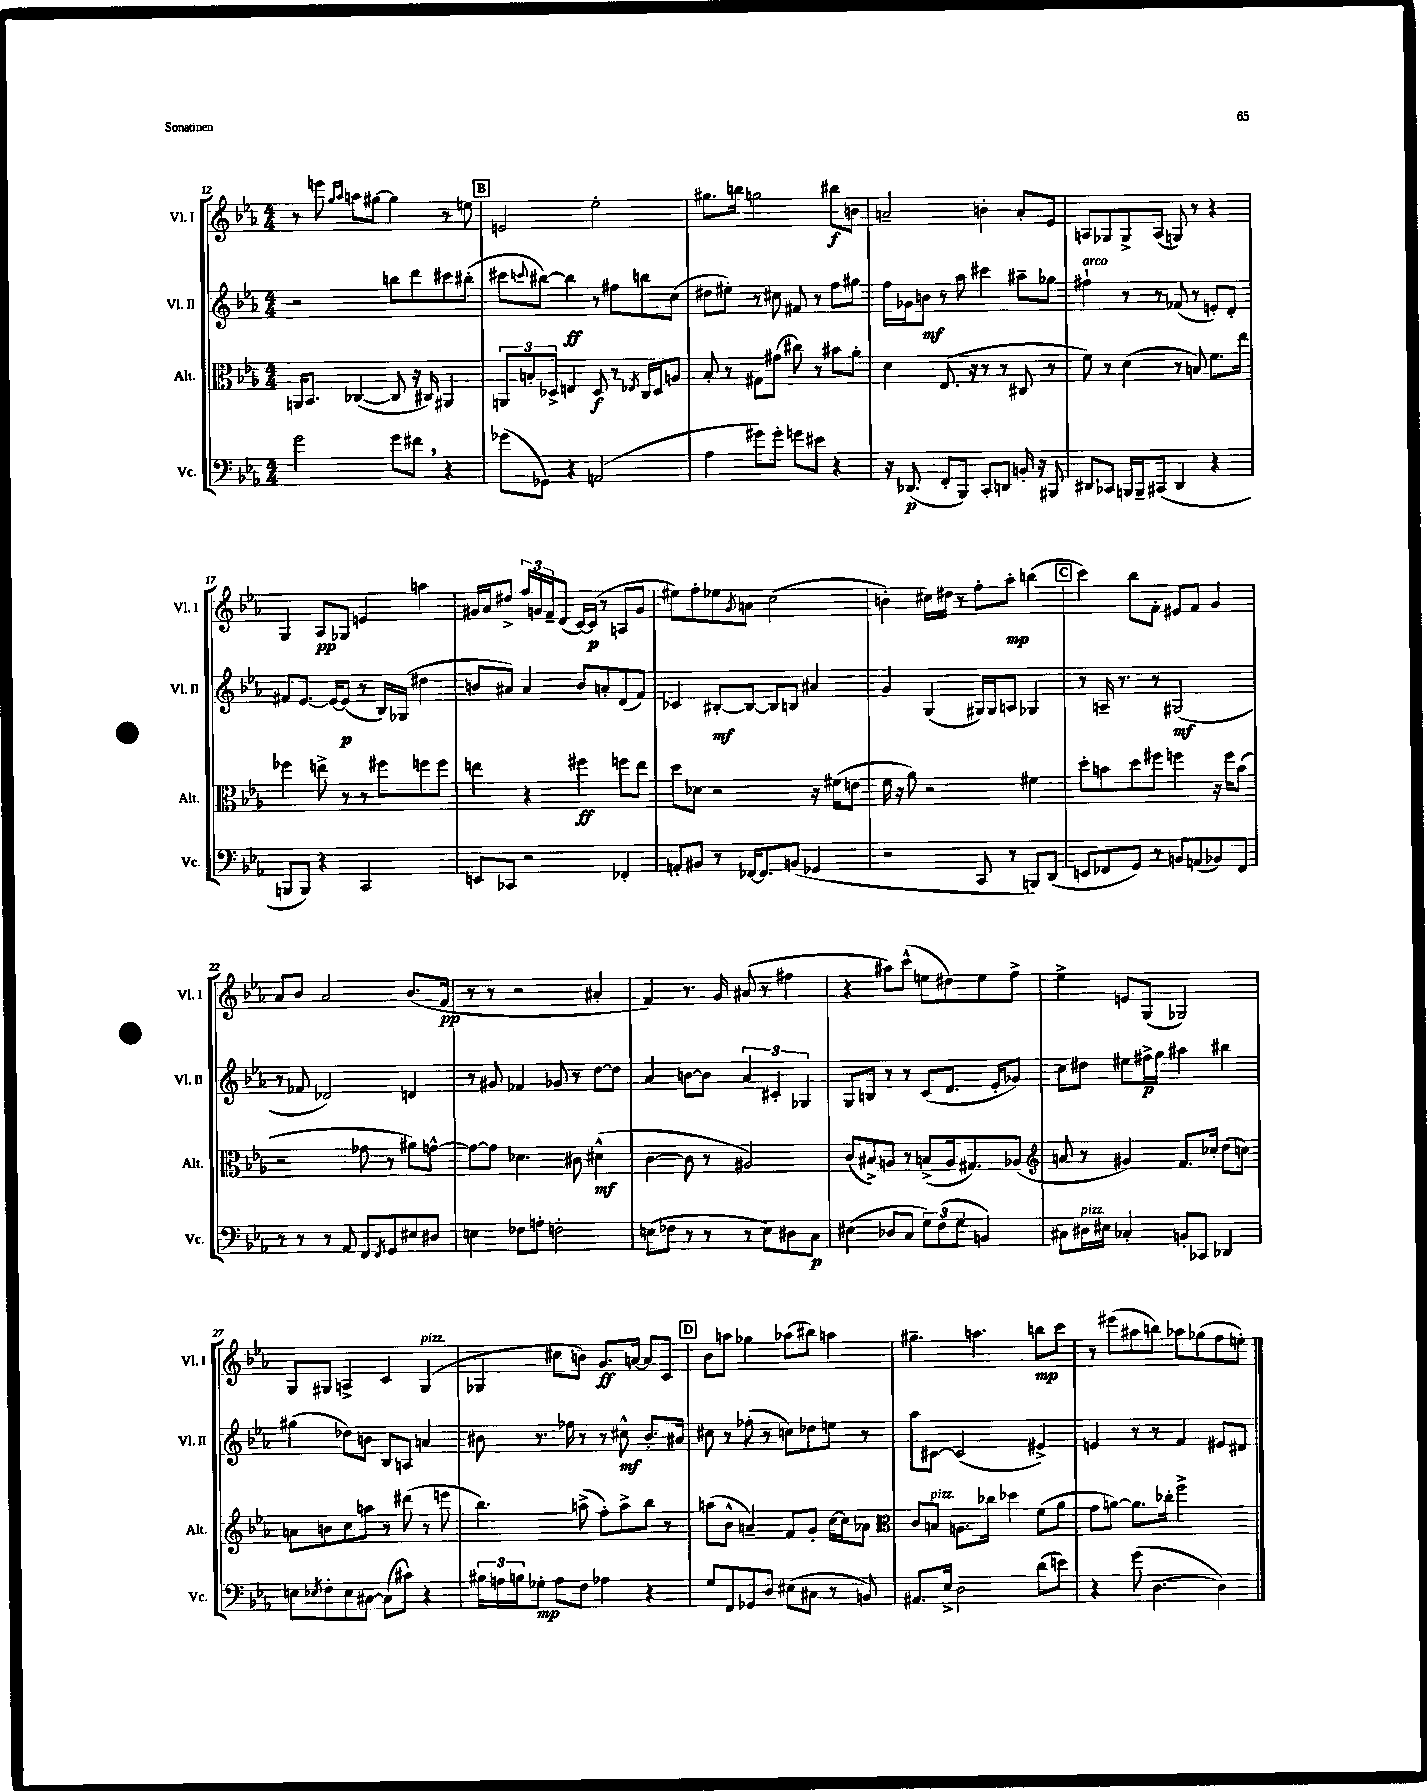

**kern	**dynam	**kern	**dynam	**kern	**dynam	**kern	**dynam
*part4	*part4	*part3	*part3	*part2	*part2	*part1	*part1
*staff4	*staff4	*staff3	*staff3	*staff2	*staff2	*staff1	*staff1
*I"Vc.	*	*I"Alt.	*	*I"Vl. II	*	*I"Vl. I	*
*I'Vc.	*	*I'Alt.	*	*I'Vl. II	*	*I'Vl. I	*
*clefF4	*	*clefC3	*	*clefG2	*	*clefG2	*
*k[b-e-a-]	*	*k[b-e-a-]	*	*k[b-e-a-]	*	*k[b-e-a-]	*
*M4/4	*	*M4/4	*	*M4/4	*	*M4/4	*
=12	=12	=12	=12	=12	=12	=12	=12
2g\	.	16AAn/KL	.	2r	.	8r	.
.	.	8.BB-/J	.	.	.	.	.
.	.	.	.	.	.	8eeen\	.
.	.	.	.	.	.	16qqgg/LL	.
.	.	.	.	.	.	16qqaa-/JJ	.
.	.	([4C-X/	.	.	.	8aan\L	.
.	.	.	.	.	.	[8gg#X\J	.
8g\L	.	8C-/]	.	8bbn\L	.	4gg#\]	.
8f#X,\J	.	16r	.	8ddd\	.	.	.
.	.	16C#X/)	.	.	.	.	.
4r	.	4AA#X/	.	8ccc#X\	.	8r	.
.	.	.	.	(8bb#X'\J	.	8een\	.
!!LO:REH:place=s1:t=B
=13	=13	=13	=13	=13	=13	=13	=13
(8g-X\L	.	12AAn/L	.	8ccc#X\L	.	2en/	.
.	.	12Bn'/	.	.	.	.	.
.	.	.	.	8qqcccn/	.	.	.
8GG-X\J)	.	.	.	[8bb#X\J)	.	.	.
.	.	12D-X^/J	.	.	.	.	.
4r	.	4En/	.	4bb#\]	ff	.	.
(2AAn/	.	8D-/	f	8r	.	2ee-'\	.
.	.	8r	.	8ff#X\L	.	.	.
.	.	8qE-X/	.	.	.	.	.
.	.	16C/LL	.	8bbn\	.	.	.
.	.	16D-/J	.	.	.	.	.
.	.	8An/J	.	(8cc\J	.	.	.
=14	=14	=14	=14	=14	=14	=14	=14
4A-\	.	8B-'/	.	8dd#X\L	.	8.gg#X\L	.
.	.	8r	.	8ee#X'\J)	.	.	.
.	.	.	.	.	.	16bbn\Jk	.
8g#X\L)	.	8G#X\L	.	8r	.	2ggn\	.
8g#'\J	.	(8g#X\J	.	8cc#X\	.	.	.
8gn\L	.	8cc#X\)	.	8f#X/	.	.	.
8e#X\J	.	8r	.	8r	.	.	.
4r	.	8b#X\L	.	8ff\L	.	8bb#X\L	f
.	.	8a-'\J	.	8gg#X\J	.	8bn\J	.
=15	=15	=15	=15	=15	=15	=15	=15
16r	.	4d\	.	16ff\LL	.	2an~/	.
(8.DD-X/	p	.	.	16g-X\J	.	.	.
.	.	.	.	8bn\J	mf	.	.
8FF'/L	.	(8.E-/	.	8r	.	.	.
8BBB-/J)	.	.	.	8aa-\	.	.	.
.	.	16r	.	.	.	.	.
8CC'/L	.	8r	.	4ccc#X\	.	4bn'\	.
8DDn/J	.	8r	.	.	.	.	.
16BBn'/	.	8C#X/	.	8aa#X~\L	.	8a'/L	.
16r	.	.	.	.	.	.	.
8BBB#X/	.	8r	.	8gg-X\J	.	8e-/J	.
=16	=16	=16	=16	=16	=16	=16	=16
!	!	!	!	!LO:TX:a:i:t=arco	!	!	!
8DD#X/L	.	8f\)	.	4ff#X`\	.	8An/L	.
8CC-X/J	.	8r	.	.	.	8G-X/	.
16BBBn/LL	.	(4d\	.	8r	.	8G-^/	.
16BBB~/J	.	.	.	.	.	.	.
(8CC#X/J	.	.	.	8r	.	(8A/J	.
4DD#/	.	8r	.	(8f-X/	.	8Gn/)	.
.	.	8Bn/)	.	8r	.	8r	.
4r	.	8.f\L	.	8en'/L)	.	4r	.
.	.	.	.	8d'/J	.	.	.
.	.	16ee-\Jk	.	.	.	.	.
!!LO:LB:g=z
=17	=17	=17	=17	=17	=17	=17	=17
8BBBn/L	.	4ff-X\	.	8f#X/L	.	4G/	.
8BBB/J)	.	.	.	[8.e-/J	.	.	.
4r	.	8een^\	.	.	.	8A-/L	pp
.	.	.	.	16e-/KL_	.	.	.
.	.	8r	.	(8e-/J]	p	8G-X/J	.
2CC/	.	8r	.	8r	.	4en/	.
.	.	8ff#X\L	.	16B-/LL)	.	.	.
.	.	.	.	(16G-X/JJ	.	.	.
.	.	8ffn\	.	4dd#X\	.	4aan\	.
.	.	8ff\J	.	.	.	.	.
=18	=18	=18	=18	=18	=18	=18	=18
8EEn/L	.	4een\	.	8bn/L	.	16g#X/LL	.
.	.	.	.	.	.	16a-/J	.
8CC-X/J	.	.	.	8a#X/J)	.	8dd#X^/J	.
2r	.	4r	.	4a#/	.	24ff/LL	.
.	.	.	.	.	.	24gn/	.
.	.	.	.	.	.	24f~/J	.
.	.	.	.	.	.	(8d/J	.
.	.	4ff#X\	ff	8b/L	.	[16c/LL)	.
.	.	.	.	.	.	(16c/JJ]	p
.	.	.	.	8an'/	.	8r	.
4FF-X'/	.	8ffn\L	.	(8d/	.	8An/L	.
.	.	8ee\J	.	8f/J)	.	8g/J	.
=19	=19	=19	=19	=19	=19	=19	=19
8AAn'/L	.	8dd\L	.	4c-X/	.	8ee#X\L)	.
8BB#X/J	.	8d-X\J	.	.	.	8ff'\	.
8r	.	2r	.	[8B#X'/L	mf	8ee-X\	.
.	.	.	.	.	.	8qg/	.
[16FF-X/KL	.	.	.	8B#/J_	.	8an\J	.
8.FF-/]	.	.	.	.	.	.	.
.	.	.	.	8B#/L]	.	(2cc\	.
(8BBn/J	.	.	.	8Bn/J	.	.	.
4GG-X/	.	16r	.	4a#X/	.	.	.
.	.	(16f#X\KL	.	.	.	.	.
.	.	8en\J	.	.	.	.	.
=20	=20	=20	=20	=20	=20	=20	=20
2r	.	16f\	.	4g/	.	4bn'\)	.
.	.	16r	.	.	.	.	.
.	.	8a-\)	.	.	.	.	.
.	.	2r	.	(4G/	.	16cc#X\LL	.
.	.	.	.	.	.	16dd#X\JJ	.
.	.	.	.	.	.	8r	.
8CC/	.	.	.	16G#X/LL)	.	8ff'\L	.
.	.	.	.	16G#/J	.	.	.
8r	.	.	.	8An/J	.	8aa-'\J	mp
8BBBn/L)	.	4f#X\	.	4G-X/	.	(4bbn\	.
(8DD/J	.	.	.	.	.	.	.
!!LO:REH:place=s1:t=C
=21	=21	=21	=21	=21	=21	=21	=21
8EEn/L	.	8dd'\L	.	8r	.	4ccc\)	.
8FF-X/	.	8bn\	.	16An~/	.	.	.
.	.	.	.	8.r	.	.	.
8GG/J)	.	8dd\	.	.	.	8bb-\L	.
8r	.	8ff#X\J	.	8r	.	8f'\J	.
8BBn/L	.	4ffn\	.	(2G#X/	mf	8e#X/L	.
(8AAn/	.	.	.	.	.	8f/J	.
8BB-X/)	.	16r	.	.	.	4g/	.
.	.	16ff\KL	.	.	.	.	.
8FF-/J	.	(8b\J	.	.	.	.	.
!!LO:LB:g=z
=22	=22	=22	=22	=22	=22	=22	=22
8r	.	2r	.	8r	.	8a-/L	.
8r	.	.	.	8f-X/	.	8b-/J	.
8r	.	.	.	2d-X/)	.	2a-/	.
8AA-/	.	.	.	.	.	.	.
8FF/L	.	8g-X\	.	.	.	.	.
8qFF/	.	.	.	.	.	.	.
8GG/	.	8r	.	.	.	.	.
8E#X/	.	8a#X\L)	.	4dn/	.	(8.b-/L	.
8D#X/J	.	[8gn^^\J	.	.	.	.	.
.	.	.	.	.	.	16f/Jk	pp
=23	=23	=23	=23	=23	=23	=23	=23
4En\	.	8g\L_	.	8r	.	8r	.
.	.	8g\J]	.	8g#X/	.	8r	.
8F-X\L	.	4.d-X\	.	4f-X/	.	2r	.
8An'\J	.	.	.	.	.	.	.
2Fn'\	.	.	.	8g-X/	.	.	.
.	.	8c#X\	.	8r	.	.	.
.	.	(4d#X^^\	mf	[8dd\L	.	4a#X'/	.
.	.	.	.	8dd\J]	.	.	.
=24	=24	=24	=24	=24	=24	=24	=24
(8En\L	.	[4c\	.	4a-/	.	4f/)	.
8F-X\J	.	.	.	.	.	.	.
8r	.	8c\]	.	[8bn\L	.	8.r	.
8r	.	8r	.	8b\J]	.	.	.
.	.	.	.	.	.	16g/	.
8r	.	2A#X/)	.	6a-/	.	(8a#X/	.
8E\L)	.	.	.	.	.	8r	.
.	.	.	.	6c#X'/	.	.	.
8D#X\	.	.	.	.	.	4ff#X\	.
.	.	.	.	6G-X/	.	.	.
8C\J	p	.	.	.	.	.	.
=25	=25	=25	=25	=25	=25	=25	=25
(4E#X\	.	(8c/L	.	8G/L	.	4r	.
.	.	8B#X^/)	.	8Bn/J	.	.	.
8D-X/L	.	8An/J	.	8r	.	8aa#X\L)	.
8C/J	.	8r	.	8r	.	(8ccc^^\J	.
12G\L)	.	(8Bn^/L	.	(8c/L	.	8een\L	.
(12F\	.	.	.	.	.	.	.
.	.	16A/k	.	8.d/J	.	8dd#X\)	.
12G\J	.	.	.	.	.	.	.
.	.	8.G#X/)	.	.	.	.	.
4BBn/)	.	.	.	.	.	8ee\	.
.	.	.	.	16e-'/KL	.	.	.
.	.	(8A-X/J	.	8g-X/J)	.	8ff^\J	.
=26	=26	=26	=26	=26	=26	=26	=26
*	*	*clefG2	*	*	*	*	*
8C#X\L	.	8an/	.	8cc\L	.	4ee-^\	.
!LO:TX:a:i:t=pizz.	!	!	!	!	!	!	!
16D#X\L	.	8r	.	8dd#X\J	.	.	.
16E#X\JJ	.	.	.	.	.	.	.
4C-X'/	.	4g#X/)	.	8ee#X\L	.	8en/L	.
.	.	.	.	16ff#X^\L	p	(8G/J	.
.	.	.	.	16gg\JJ	.	.	.
8BBn'/L	.	8.f/L	.	4aa#X\	.	2G-X/)	.
8CC-X/J	.	.	.	.	.	.	.
.	.	16cc-X'/Jk	.	.	.	.	.
4DD-X/	.	(8dd\L	.	4bb#X\	.	.	.
.	.	8ccn\J)	.	.	.	.	.
!!LO:LB:g=z
=27	=27	=27	=27	=27	=27	=27	=27
8En\L	.	8an\L	.	(4gg#X\	.	8G/L	.
8qE-X/	.	.	.	.	.	.	.
8F'\	.	8bn\	.	.	.	8G#X/J	.
8E-\	.	8cc\	.	8dd-X\L)	.	4An^/	.
[8C#X\J	.	8aan\J	.	8bn\J	.	.	.
(8C#\L]	.	8r	.	8B-/L	.	4c/	.
8c#X\J)	.	(8ddd#X\	.	8An/J	.	.	.
!	!	!	!	!	!	!LO:TX:a:i:t=pizz.	!
4r	.	8r	.	4an/	.	(4G#/	.
.	.	8eeen\	.	.	.	.	.
=28	=28	=28	=28	=28	=28	=28	=28
24B#X\LL	.	4.bb-\)	.	8b#X\	.	4G-X/	.
24An\	.	.	.	.	.	.	.
24Bn\J	.	.	.	.	.	.	.
8G-X'\J	mp	.	.	8.r	.	.	.
8A\L	.	.	.	.	.	8cc#X\L	.
.	.	.	.	16ff-X\	.	.	.
8F\J	.	(8aan^\	.	8r	.	8bn\J)	.
4A-X\	.	8ff'\L)	.	8r	.	8.g/L	ff
.	.	8aa^\	.	8cc#X^^\	mf	.	.
.	.	.	.	.	.	[16an/Jk	.
4r	.	8bb-\J	.	8.b#'/L	.	8a/L]	.
.	.	8r	.	.	.	8c/J	.
.	.	.	.	16a#X/Jk	.	.	.
!!LO:REH:place=s1:t=D
=29	=29	=29	=29	=29	=29	=29	=29
8G/L	.	(8aan\L	.	8cc#X\	.	8b-\L	.
8FF/	.	8b-^^\J	.	8r	.	8aan\J	.
8GG-X/	.	4an~/)	.	(8ff-X'\	.	4gg-X\	.
8D/J	.	.	.	8r	.	.	.
(8E#X\L	.	8f/L	.	8ccn\L)	.	(8aa-X\L	.
8C#X\J	.	8g'/J	.	8dd-X\	.	8bb#X\J)	.
8r	.	[16cc\LL	.	8een\J	.	4aan\	.
.	.	16cc\J]	.	.	.	.	.
8BBn/)	.	8a-X\J	.	8r	.	.	.
=30	=30	=30	=30	=30	=30	=30	=30
*	*	*clefC3	*	*	*	*	*
8.AA#X/L	.	8c/L	.	8aa-\L	.	4.gg#X~\	.
!	!	!LO:TX:a:i:t=pizz.	!	!	!	!	!
.	.	8Bn/J	.	[8c#X\J	.	.	.
16E-^/Jk	.	.	.	.	.	.	.
2D\	.	8.An\L	.	(2c#/]	.	.	.
.	.	.	.	.	.	4.aan\	.
.	.	16cc-X\Jk	.	.	.	.	.
.	.	4dd-X\	.	.	.	.	.
(8d\L	.	(8f\L	.	4e#X^/)	.	8bbn\L	mp
8en\J)	.	8a-\J	.	.	.	8ccc\J	.
=31	=31	=31	=31	=31	=31	=31	=31
4r	.	8g\L	.	4en/	.	8r	.
.	.	[8an\J)	.	.	.	(8eee#X\L	.
(8g\	.	8.a\L]	.	8r	.	8aa#X\	.
[4.D\	.	.	.	8r	.	8bbn\J)	.
.	.	16cc-X'\Jk	.	.	.	.	.
.	.	2ff^\	.	4f/	.	8aa-X\L	.
.	.	.	.	.	.	(8gg-X\	.
4D\])	.	.	.	8e#X/L	.	8ff\	.
.	.	.	.	8d#X/J	.	8een'\J)	.
==	==	==	==	==	==	==	==
*-	*-	*-	*-	*-	*-	*-	*-
